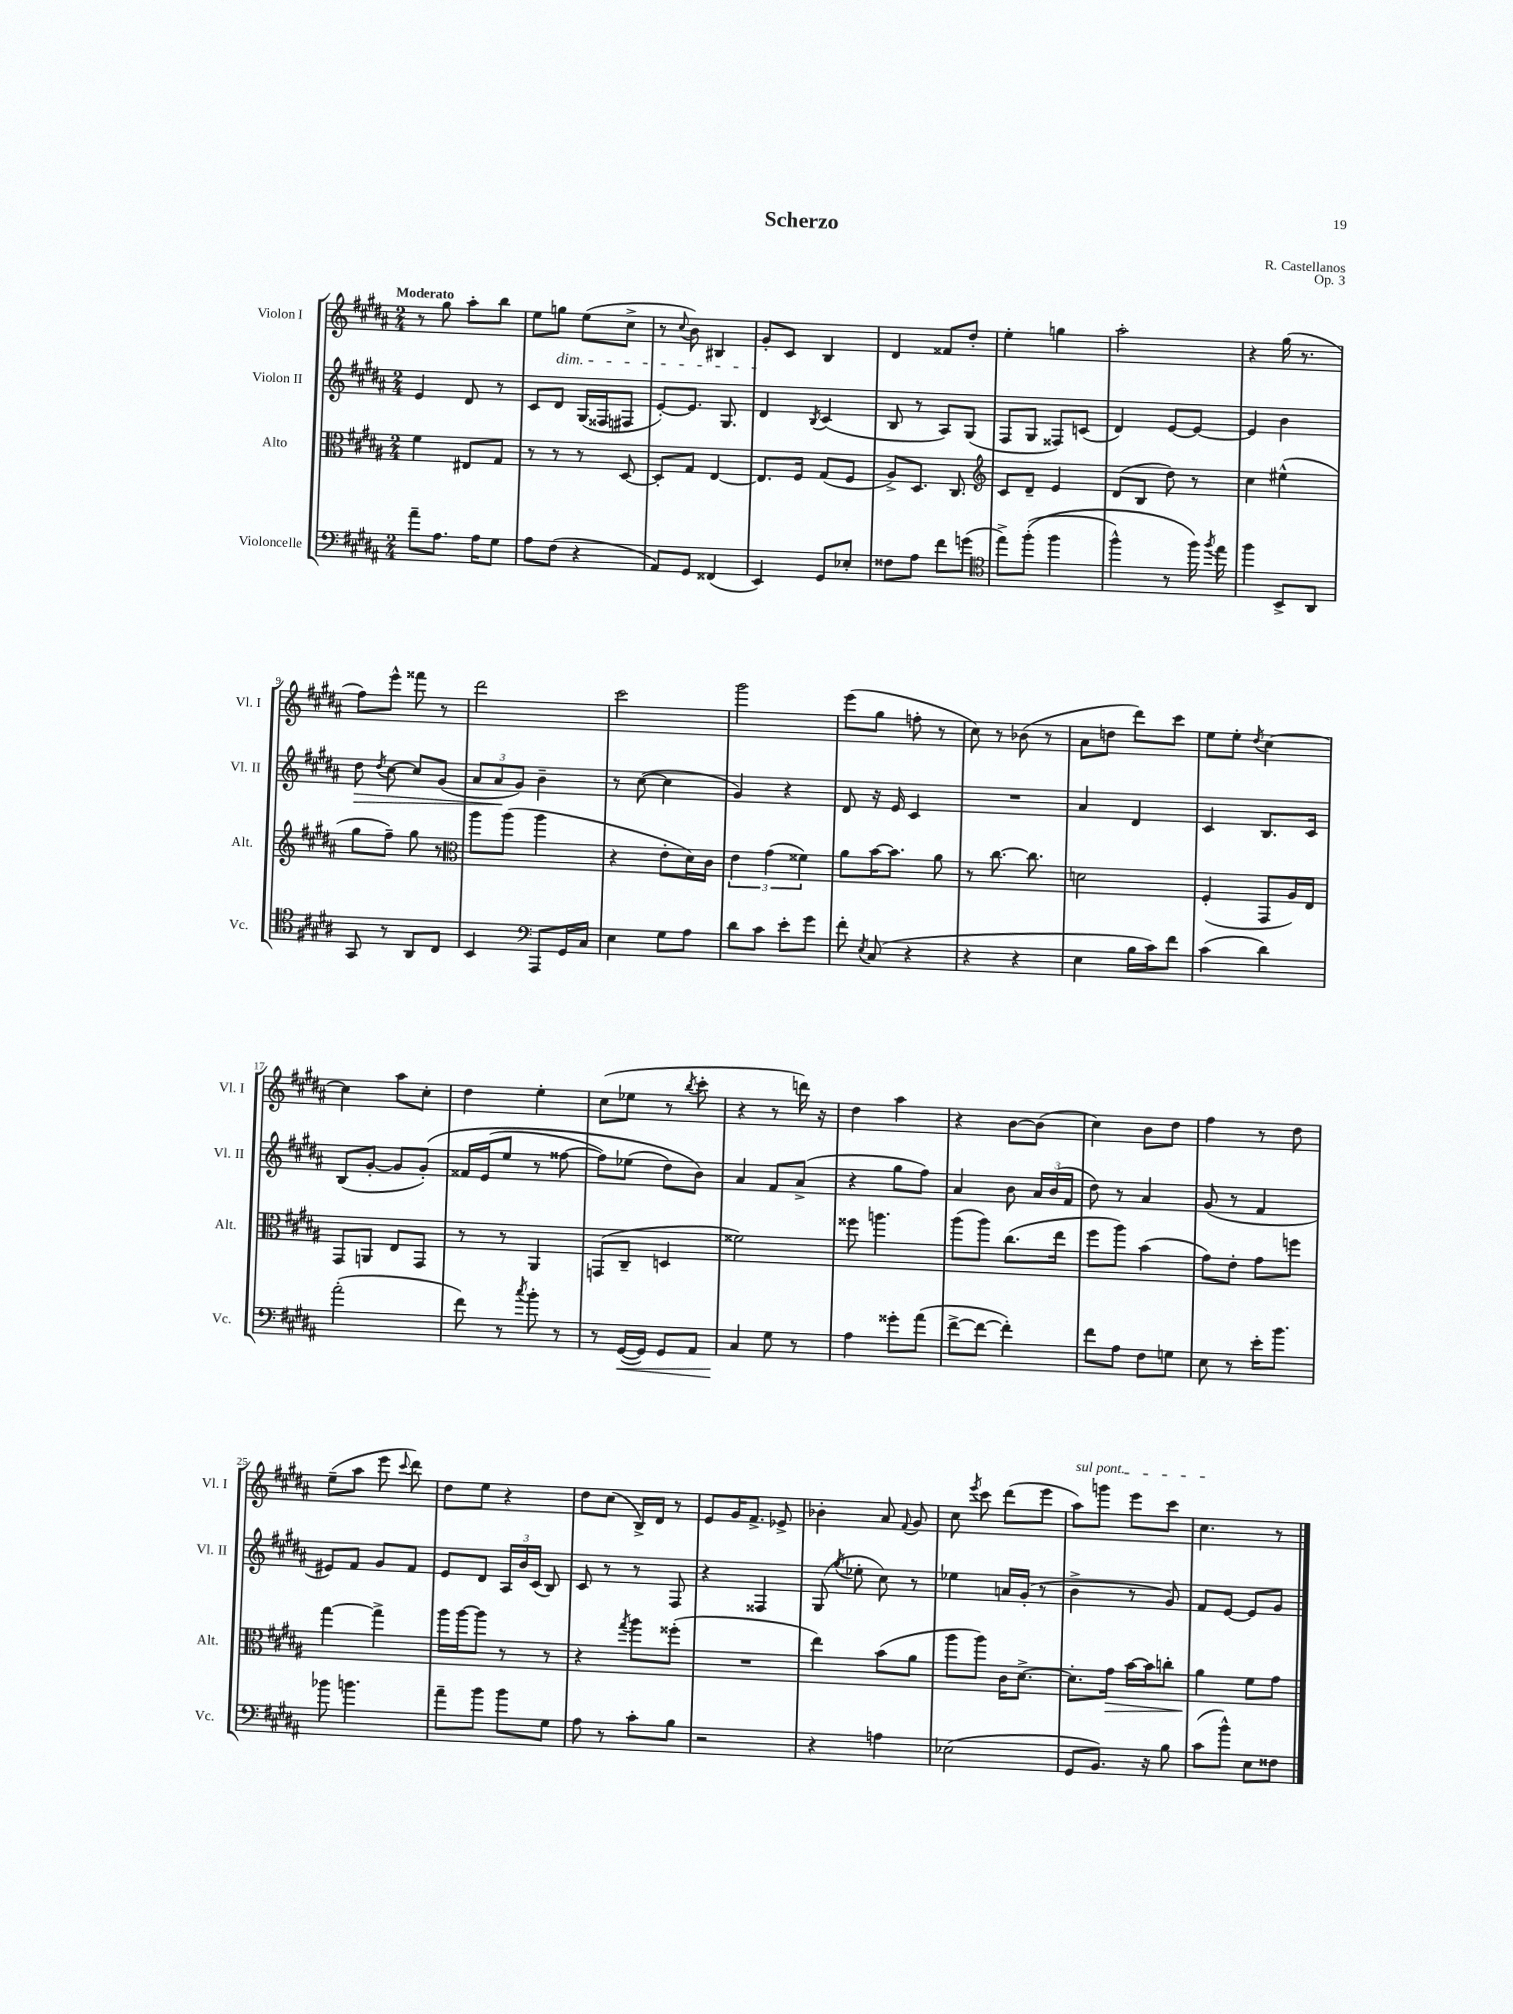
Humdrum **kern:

**kern	**kern	**kern	**kern
*staff4	*staff3	*staff2	*staff1
*clefF4	*clefC3	*clefG2	*clefG2
*k[f#c#g#d#a#]	*k[f#c#g#d#a#]	*k[f#c#g#d#a#]	*k[f#c#g#d#a#]
*M2/4	*M2/4	*M2/4	*M2/4
8a#~	4f#	4e	8r
8.A#	.	.	8gg#
.	8E#	8d#	8aa#'
16A#	.	.	.
8G#	8G#	8r	8bb
=	=	=	=
8A#	8r	8c#	8ee
(8F#	8r	8d#	8gg
4r	8r	(16G#	(8ee
.	.	16F##	.
.	[8D#	8F#	8cc#^
=	=	=	=
8AA#)	8D#']	[8e')	8r
.	.	.	8qqcc#
8GG#	8G#	8.e]	8b)
(4FF##	[4E	.	4B#
.	.	8.G#	.
=	=	=	=
4EE)	8.E]	4d#	8g#'
.	.	.	8c#
.	16F#	.	.
.	.	8qB	.
8GG#	(8G#	(4c#	4B
8E-'	8F#	.	.
=	=	=	=
8F##	8A#^)	8B	4d#
8A#	8.D#	8r	.
8f#	.	8A#)	8f##
.	8.C#	.	.
(8g	.	(8G#	8dd#'
=	=	=	=
*clefC4	*clefG2	*	*
8ee^)	8c#	8F#	4ee'
&((8ff#'	8d#~	8G#	.
4ff#	4e	8F##)	4gg
.	.	(8c	.
=	=	=	=
4ff#^^)	(8d#	4d#)	2aa#'
.	8B	.	.
8r	8dd#)	[8e	.
16ff#&)	8r	8e_	.
8qff#	.	.	.
16ee	.	.	.
=	=	=	=
4ff#	4cc#	4e]	4r
8BB^	(4ee#^^	4b	(16gg#
.	.	.	8.r
8AA#	.	.	.
=	=	=	=
8GG#	8gg#	8dd#	8ff#)
.	.	8qdd#	.
8r	8ff#~)	[8cc#	8eee^^
8AA#	8gg#	8cc#]	8fff##
8C#	8r	(8g#	8r
=	=	=	=
*	*clefC3	*	*
4BB	8aa#	12a#	2ddd#
.	.	12a#	.
.	(8aa#	.	.
.	.	12g#)	.
*clefF4	*	*	*
8AAA#	4aa#	4b~	.
16GG#	.	.	.
16C#	.	.	.
=	=	=	=
4E	4r	8r	2ccc#
.	.	([8cc#	.
8G#	8e'	4cc#]	.
8A#	16d#)	.	.
.	16c#	.	.
=	=	=	=
8d#	6e	4g#)	2ggg#
8c#	.	.	.
.	(6g#	.	.
8e'	.	4r	.
.	6f##)	.	.
8g#	.	.	.
=	=	=	=
8f#'	8a#	8d#	(8eee
8qE	.	.	.
(8C#	[16b	16r	8gg#
.	8.b]	16e	.
4r	.	4c#	8ff'
.	8a#	.	8r
=	=	=	=
4r	8r	2r	8cc#)
.	[8.cc#	.	8r
4r	.	.	(8b-
.	8.cc#]	.	.
.	.	.	8r
=	=	=	=
4E	2d	4a#	8a#
.	.	.	8dd
16B	.	4d#	8ddd#)
16c#)	.	.	.
8f#	.	.	8ccc#
=	=	=	=
(4c#	(4F#'	4c#	8ee
.	.	.	8ee'
.	.	.	8qdd#
4d#)	8GG#	8.B	[4cc#
.	16A#)	.	.
.	16E	16c#	.
=	=	=	=
(2a#'	8GG#	(8B	4cc#]
.	8AA	[8g#'	.
.	8E	8g#]	8aa#
.	8GG#	&(8g#')	8cc#'
=	=	=	=
8f#)	8r	16f##	4dd#
.	.	(16e	.
8r	8r	8ee	.
8qcc#	.	.	.
8b'	4AA#	8r	4ee'
8r	.	[8ff##	.
=	=	=	=
8r	(8GG	8ff##])	(8cc#
([16GG#	8C#~	(8ee-	8ee-
16GG#])	.	.	.
8GG#	4D	8dd#)	8r
.	.	.	8qbb
8AA#	.	8b&)	8ccc#'
=	=	=	=
4C#	2f##)	4a#	4r
8G#	.	8f#	8r
8r	.	(8a#^	16ddd)
.	.	.	16r
=	=	=	=
4A#	8ff##	4r	4dd#
.	4.aa	.	.
8g##'	.	8gg#	4aa#
(8a#	.	8ff#)	.
=	=	=	=
[8f#^	(8aa#	4a#	4r
8f#_	8aa#)	.	.
4f#'])	(8.cc#	8b	[8b
.	.	24a#	(8b]
.	.	(24b	.
.	16ee	.	.
.	.	24f#	.
=	=	=	=
8f#	8ff#	8dd#)	4cc#)
8A#	8aa#)	8r	.
8F#	(4b	4a#	8b
8G	.	.	8dd#
=	=	=	=
8E	8g#)	(8g#	4ff#
8r	8e'	8r	.
16e'	8g#	4f#	8r
8.b	.	.	.
.	8ff	.	8dd#
=	=	=	=
8b-	[4gg#	8e#)	(8ee~
4.b	.	8f#	8aa#
.	4gg#^]	8g#	8eee
.	.	.	8qqccc#
.	.	8f#	8ddd#)
=	=	=	=
8a#~	16aa#	8e	8dd#
.	[16aa#	.	.
8b	8aa#]	8d#	8ee
8b	8r	24A#	4r
.	.	24b	.
.	.	(24c#	.
8G#	8r	8B)	.
=	=	=	=
8A#	4r	8c#	8dd#
8r	.	8r	(8cc#
.	8qgg#	.	.
8c#'	8aa#	8r	16B^)
.	.	.	16d#
8B	(8ff##'	8F#	8r
=	=	=	=
2r	2r	4r	8e
.	.	.	16g#
.	.	.	8.f#^
.	.	4F##	.
.	.	.	8e-^
=	=	=	=
4r	4ee)	(8G#	4b-'
.	.	8qgg#	.
.	.	8ee-'	.
4A	(8b	8cc#)	8a#
.	.	.	8qqf#
.	8a#	8r	8g#
=	=	=	=
(2E-	8aa#	4ee-	8cc#
.	.	.	8qeee
.	8aa#)	.	8ccc#
.	16c#	16a	(8ddd#
.	[8.d#^	(16g#'	.
.	.	8r	8eee
=	=	=	=
8GG#	8.d#']	4b^	8aa#)
8.BB)	.	.	8ggg
.	16g#	.	.
.	[16b	8r	8eee
16r	16b]	.	.
8B	8cc'	8g#)	8ccc#
=	=	=	=
(8c#	4a#	8f#	4.cc#
8b^^)	.	[8e	.
8E	8f#	8e]	.
8F##	8g#	8g#	8r
==	==	==	==
*-	*-	*-	*-
